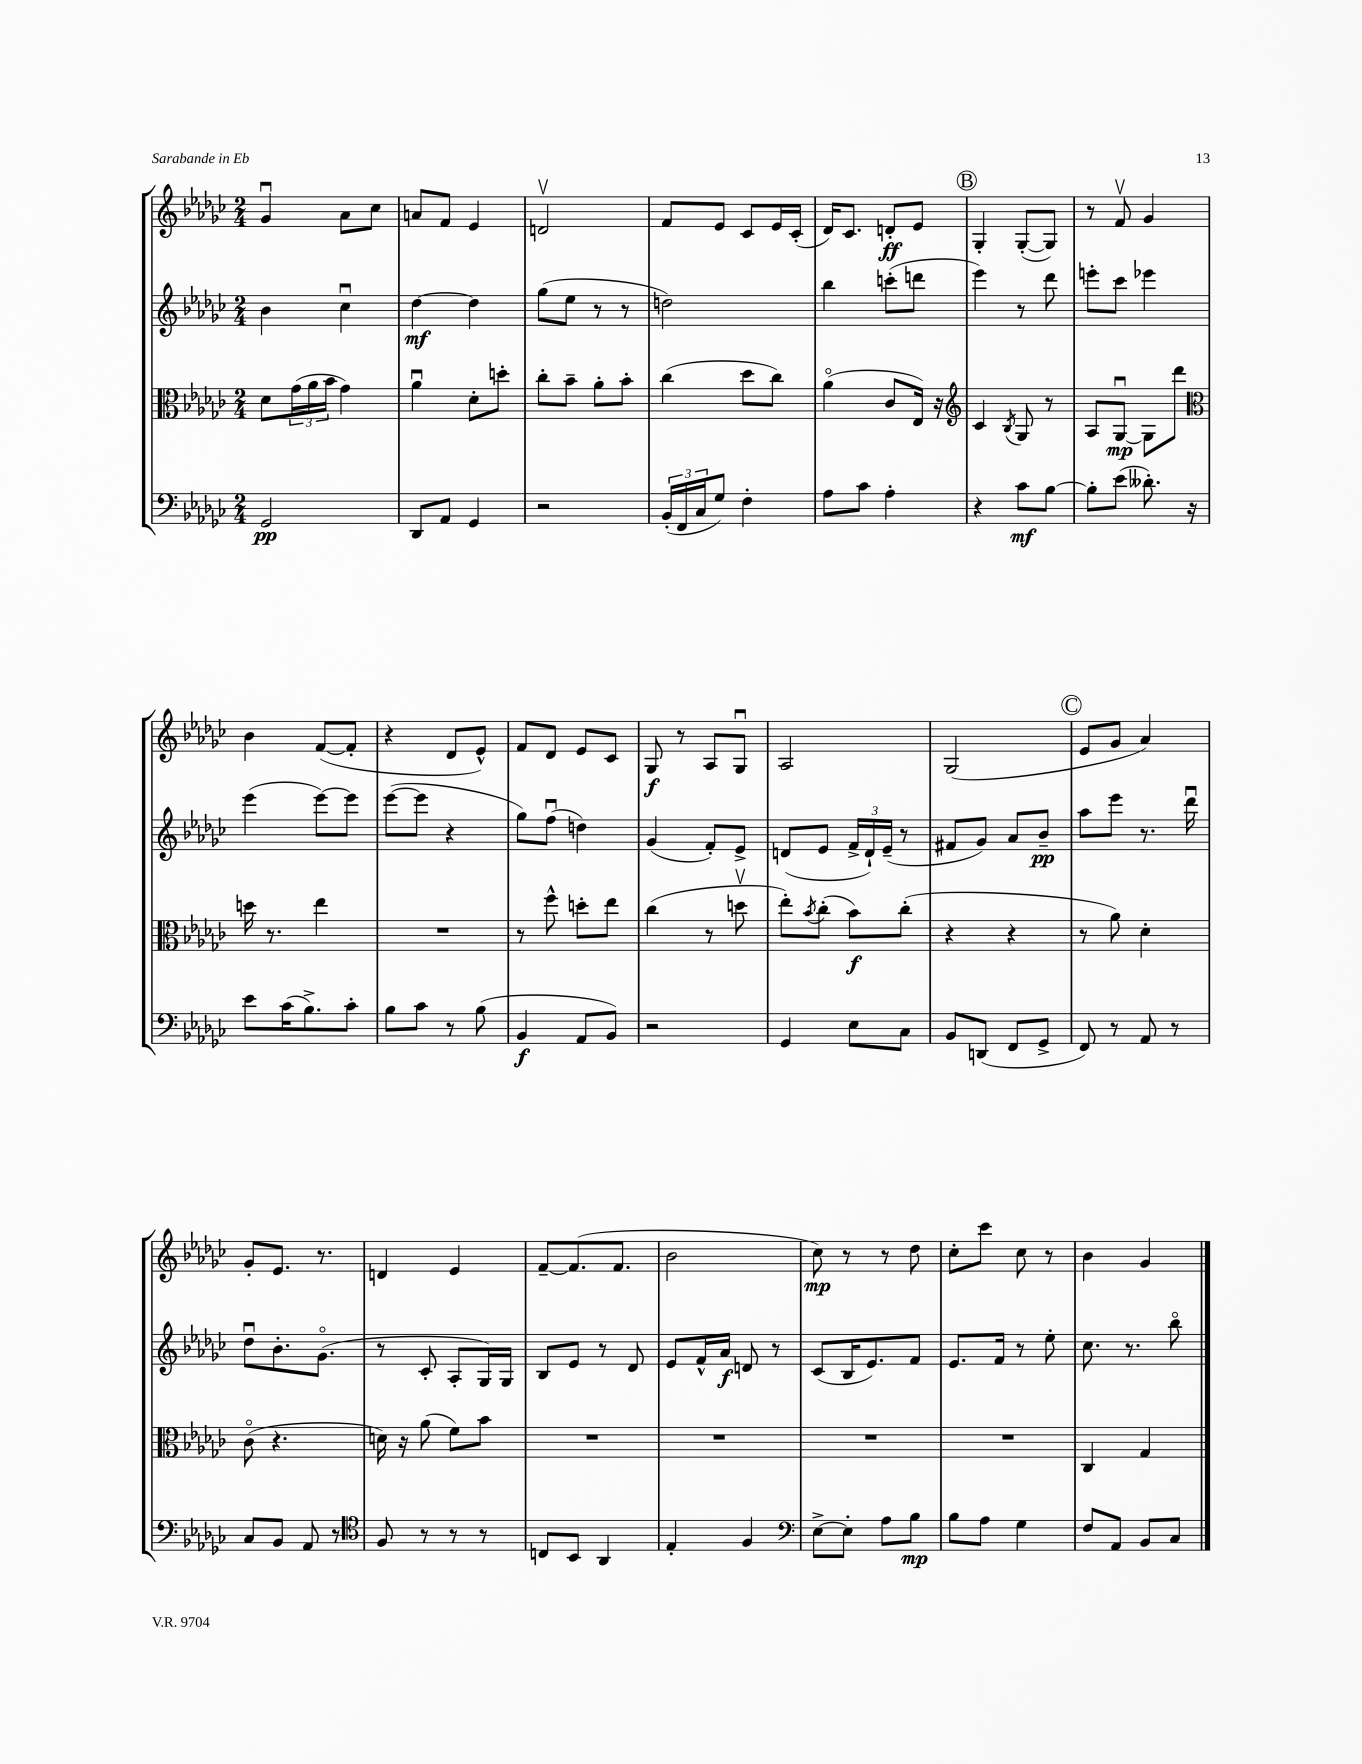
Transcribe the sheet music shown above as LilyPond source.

<<
\new StaffGroup <<
\new Staff = "s0" {
    \clef treble \key ges \major \numericTimeSignature \time 2/4
    ges'4\downbow aes'8 ces''8 |
    a'8 f'8 ees'4 |
    d'2\upbow |
    f'8 ees'8 ces'8 ees'16 ces'16-.( |
    des'16) ces'8. d'8-.\ff ees'8 |
    \mark \markup { \circle "B" } ges4-. ges8~-.( ges8) |
    r8 f'8\upbow ges'4 |
    bes'4 f'8~( f'8-. |
    r4 des'8 ees'8-^) |
    f'8 des'8 ees'8 ces'8 |
    ges8\f r8 aes8 ges8\downbow |
    aes2 |
    ges2( |
    \mark \markup { \circle "C" } ees'8 ges'8 aes'4) |
    ges'8-. ees'8. r8. |
    d'4 ees'4 |
    f'8~-- f'8.( f'8. |
    bes'2 |
    ces''8\mp) r8 r8 des''8 |
    ces''8-. ces'''8 ces''8 r8 |
    bes'4 ges'4 \bar "|." |
}
\new Staff = "s1" {
    \clef treble \key ges \major \numericTimeSignature \time 2/4
    bes'4 ces''4\downbow |
    des''4~\mf des''4 |
    ges''8( ees''8 r8 r8 |
    d''2) |
    bes''4 c'''8-.( d'''8 |
    \mark \markup { \circle "B" } ees'''4) r8 des'''8 |
    e'''8-. ces'''8 ees'''4 |
    ees'''4( ees'''8~) ees'''8 |
    ees'''8~( ees'''8 r4 |
    ges''8) f''8\downbow( d''4) |
    ges'4( f'8-.) ees'8-> |
    d'8( ees'8 \tuplet 3/2 { f'16-> d'16-!) ees'16--( } r8 |
    fis'8 ges'8) aes'8 bes'8--\pp |
    \mark \markup { \circle "C" } aes''8 ees'''8 r8. des'''16\downbow |
    des''8\downbow bes'8.-. ges'8.\flageolet( |
    r8 ces'8-. aes8-. ges16) ges16 |
    bes8 ees'8 r8 des'8 |
    ees'8 f'16-^ aes'16\f d'8 r8 |
    ces'8( bes16 ees'8.) f'8 |
    ees'8. f'16 r8 ees''8-. |
    ces''8. r8. bes''8\flageolet \bar "|." |
}
\new Staff = "s2" {
    \clef alto \key ges \major \numericTimeSignature \time 2/4
    des'8 \tuplet 3/2 { ges'16( aes'16 bes'16 } ges'4) |
    aes'4\downbow des'8-. d''8-. |
    ces''8-. bes'8-- aes'8-. bes'8-. |
    ces''4( des''8 ces''8) |
    aes'4\flageolet( ces'8 ees16) r16 |
    \mark \markup { \circle "B" } \clef treble ces'4 \acciaccatura { bes8 } ges8 r8 |
    aes8 ges8~\downbow\mp ges8 des'''8 |
    \clef alto d''16 r8. ees''4 |
    R2 |
    r8 f''8-^ d''8-. ees''8 |
    ces''4( r8 d''8\upbow |
    ees''8-.) \acciaccatura { bes'8 } ces''8-.( bes'8\f) ces''8-.( |
    r4 r4 |
    \mark \markup { \circle "C" } r8 aes'8) des'4-. |
    ces'8\flageolet( r4. |
    d'16) r16 aes'8( f'8) bes'8 |
    R2 |
    R2 |
    R2 |
    R2 |
    ces4 ges4 \bar "|." |
}
\new Staff = "s3" {
    \clef bass \key ges \major \numericTimeSignature \time 2/4
    ges,2\pp |
    des,8 aes,8 ges,4 |
    r2 |
    \tuplet 3/2 { bes,16-.( f,16 ces16 } ges8) f4-. |
    aes8 ces'8 aes4-. |
    \mark \markup { \circle "B" } r4 ces'8\mf bes8~ |
    bes8-. ees'8( deses'8.-.) r16 |
    ees'8 ces'16( bes8.->) ces'8-. |
    bes8 ces'8 r8 bes8( |
    bes,4\f aes,8 bes,8) |
    r2 |
    ges,4 ees8 ces8 |
    bes,8 d,8( f,8 ges,8-> |
    \mark \markup { \circle "C" } f,8) r8 aes,8 r8 |
    ces8 bes,8 aes,8 r8 |
    \clef tenor f8 r8 r8 r8 |
    c8 bes,8 aes,4 |
    ees4-. f4 |
    \clef bass ees8~-> ees8-. aes8 bes8\mp |
    bes8 aes8 ges4 |
    f8 aes,8 bes,8 ces8 \bar "|." |
}
>>
>>
\layout { \context { \Score \remove "Bar_number_engraver" } }
